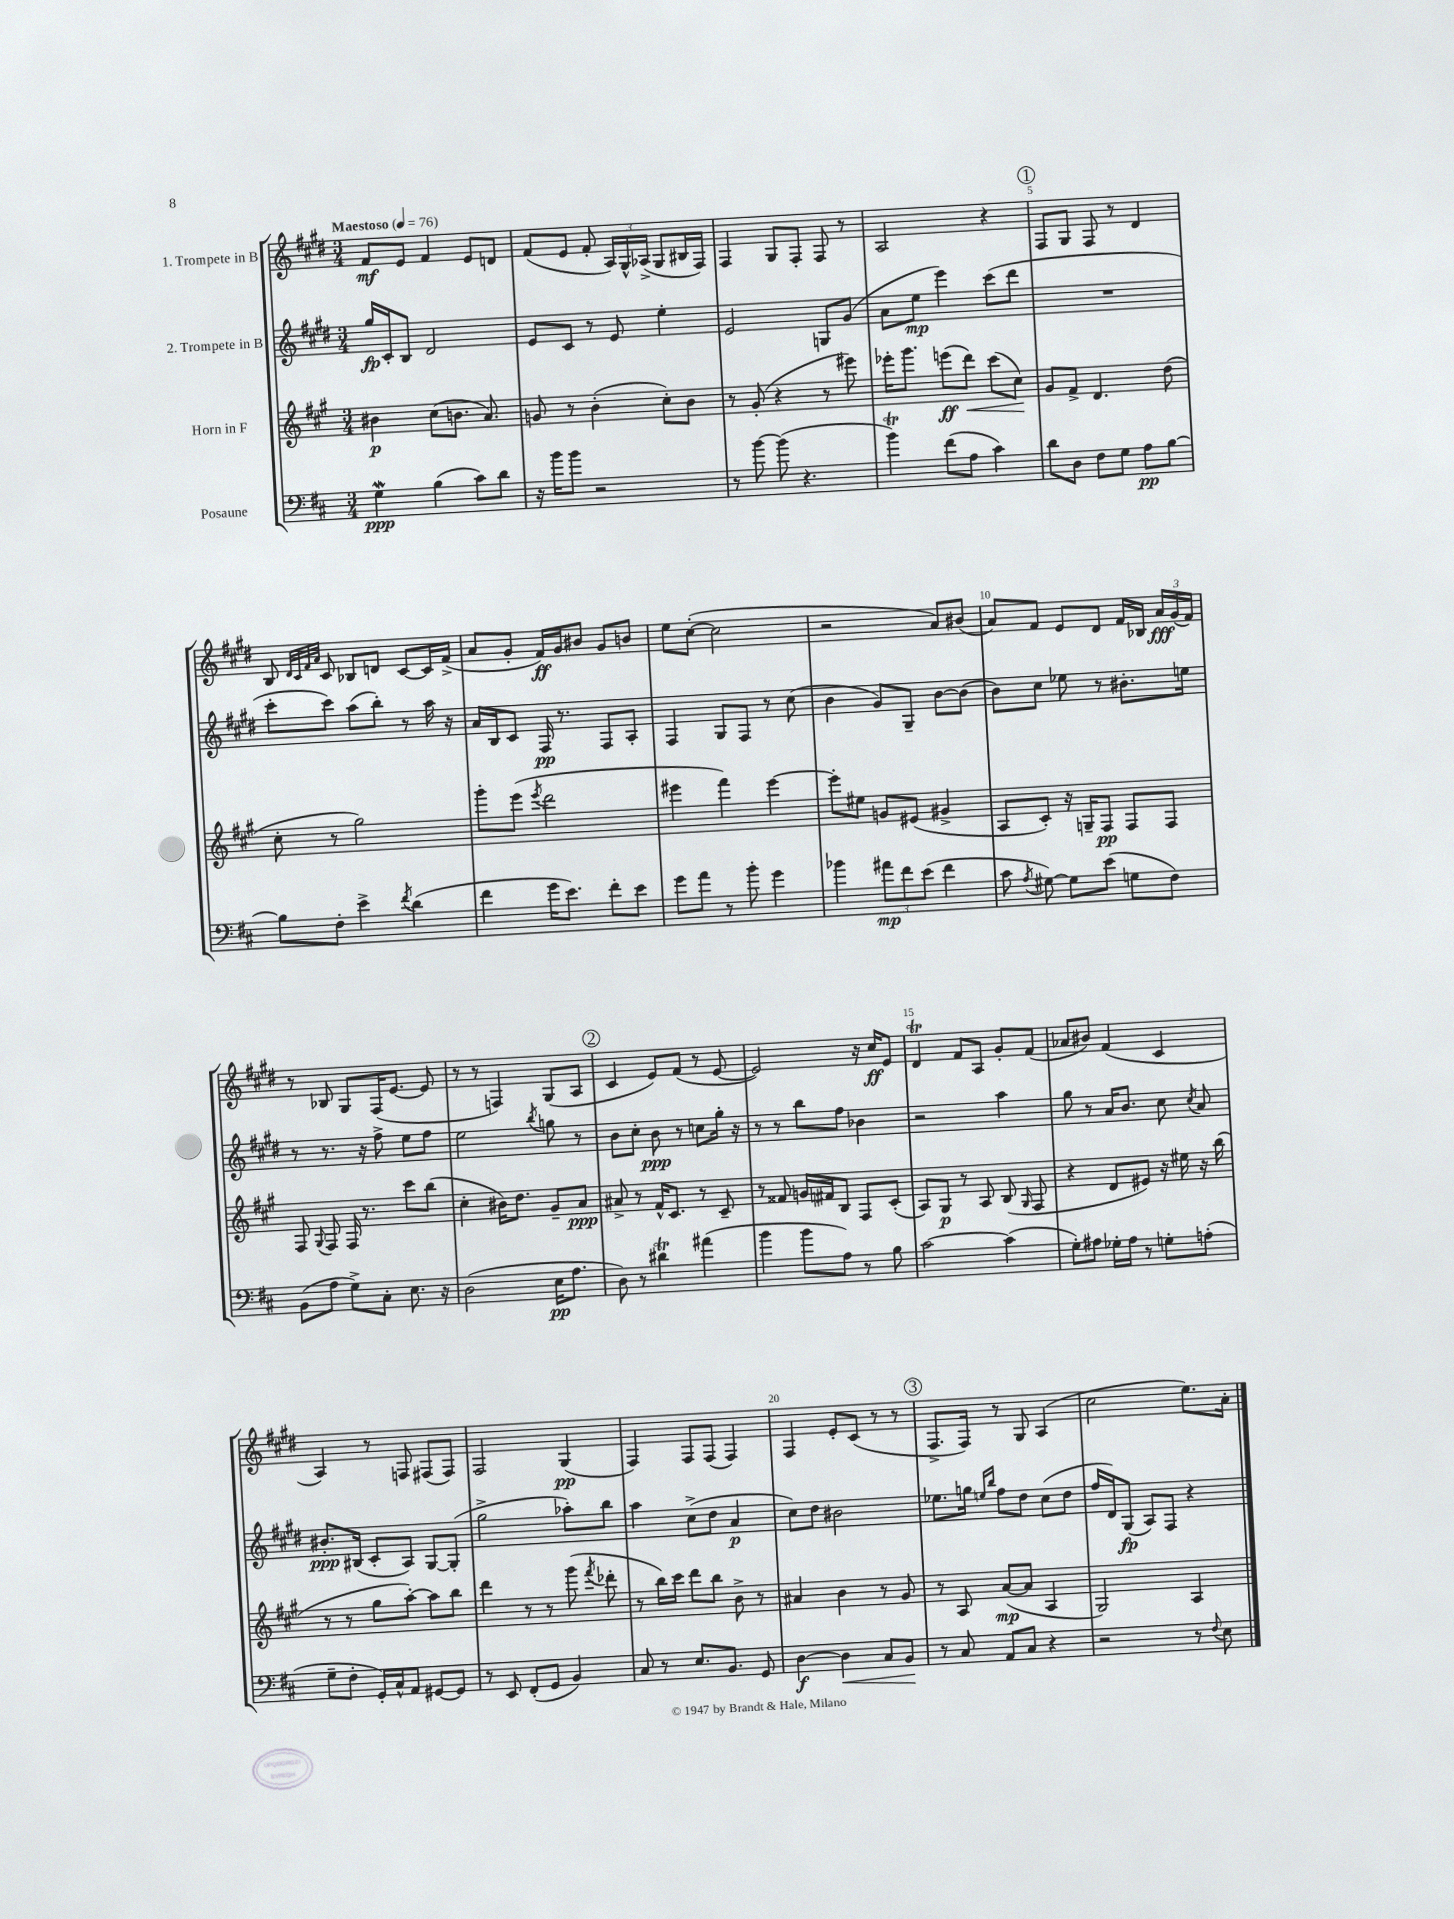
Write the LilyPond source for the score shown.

<<
\new StaffGroup <<
\new Staff = "s0" \with { instrumentName = "1. Trompete in B" } {
    \clef treble \key e \major \numericTimeSignature \time 3/4 \tempo "Maestoso" 4 = 76
    \autoBeamOff fis'8[\mf e'8] fis'4 e'8[ d'8] |
    fis'8[( e'8] fis'8-. \tuplet 3/2 { a16[) gis16-^ aes16]->( } gis8[ bis16 fis16]) |
    fis4 gis8[ fis8]-. fis8 r8 |
    a2 r4 |
    \mark \markup { \circle "1" } fis8[ gis8] fis8 r8 dis'4 |
    b8 \grace { dis'32[ cis'32 fis'32 a'32] } cis'8 bes8[ d'8] cis'8[~ cis'16 fis'16]->( |
    a'8[ gis'8]-. fis'16[\ff) gis'16 bis'8] gis'8[ b'8] |
    e''8[ cis''8]~-.( cis''2 |
    r2 a'8[) bis'8]( |
    a'8[) fis'8] e'8[ dis'8] fis'16[ bes16] \tuplet 3/2 { a'16[\fff gis'16( fis'16]) } |
    r8 bes8 gis8[ fis16( e'8.]~ e'8 |
    r8 r8 f4) gis8[( a8] |
    \mark \markup { \circle "2" } cis'4 e'8[) fis'8]( r8 e'8~ |
    e'2) r16 cis''16[\ff e'8] |
    dis'4\trill fis'8[ a8] gis'8[-. fis'8]( |
    aes'8[ bis'8]) fis'4( cis'4 |
    a4) r8 f8 fis8[( fis8]) |
    fis2 gis4\pp( |
    fis4) fis8[ fis8]( fis4) |
    fis4 e'8[-. cis'8]( r8 r8 |
    \mark \markup { \circle "3" } fis8.[-> fis16]) r8 gis8 a4( |
    cis''2 e''8.[) a'16]-. \bar "|." |
}
\new Staff = "s1" \with { instrumentName = "2. Trompete in B" } {
    \clef treble \key e \major \numericTimeSignature \time 3/4
    \autoBeamOff gis''16[\fp cis'16-. b8] dis'2 |
    e'8[ cis'8] r8 e'8 e''4-. |
    e'2 g8[ gis'8]( |
    a'8[ e''8]\mp e'''4) cis'''8[( dis'''8] |
    \mark \markup { \circle "1" } R2. |
    cis'''8[-. cis'''8]) a''8[( b''8]-.) r8 a''16 r16 |
    a'16[ b16 cis'8] fis16\pp r8. fis8[ a8]-. |
    fis4 gis8[ fis8] r8 cis''8( |
    b'4 gis'8[) gis8]-- b'8[~ b'8]( |
    b'8[) cis''8] ees''8 r8 bis'8.[-. e''16] |
    r8 r8. r16 fis''8-> e''8[ fis''8] |
    e''2 \acciaccatura { b''8 } g''8 r8 |
    \mark \markup { \circle "2" } b'8[ cis''8]-. b'8\ppp r8 c''8[ gis''16]-. r16 |
    r8 r8 b''8[ fis''8] bes'4 |
    r2 a''4 |
    gis''8 r8 a'16[ b'8.] cis''8 \acciaccatura { cis''8 } a'8 |
    bis'8.[-.\ppp bis16]( cis'8[-. a8]) gis8[~ gis8]-.( |
    gis''2-> aes''8[-.) b''8] |
    a''4 cis''8[->( dis''8] a'4\p |
    cis''8[) dis''8] bis'2 |
    \mark \markup { \circle "3" } ees''8.[ g''16] \grace { e''16[ b''16] } fis''8[ dis''8] cis''8[( dis''8] |
    fis''16[ dis'16) gis8]\fp( a8[) fis8] r4 \bar "|." |
}
\new Staff = "s2" \with { instrumentName = "Horn in F" } {
    \clef treble \key a \major \numericTimeSignature \time 3/4
    \autoBeamOff bis'4\p cis''8[( b'8.] a'8.) |
    g'8 r8 b'4-.( cis''8[-.) b'8] |
    r8 gis'8-.( r4 r8 eis'''8) |
    ees'''16[-. gis'''8.] e'''8[\ff( d'''8]\<) cis'''8[( cis''8]\!) |
    \mark \markup { \circle "1" } gis'8[ fis'8]-> d'4. d''8( |
    cis''8-. r8 gis''2) |
    gis'''8[-. e'''8]( \acciaccatura { e'''8 } d'''2 |
    eis'''4 fis'''4) eis'''4~ |
    eis'''8[-. eis''8] g'8[ eis'8]( gis'4-> |
    a8[ cis'8]-.) r16 g16[-- fis8]\pp fis8[ fis8] |
    fis8 \appoggiatura { gis8 } fis8 fis16 r8. cis'''8[ b''8]( |
    cis''4-. bis'16[) d''8.] gis'8[-- a'8]\ppp |
    \mark \markup { \circle "2" } ais'8-> r8 fis'16[-^ cis'8.] r8 cis'8-- |
    r8 fisis'8 g'16[ fis'16 b8] fis8[ cis'8]-.( |
    a8[) gis8]\p r8 a8 b8( \grace { gis16 } fis8 |
    r4 d'8[ eis'8]) r16 eis''16 r16 b''16( |
    r8 r8 gis''8[ a''8]~-.) a''8[ b''8] |
    d'''4 r8 r8 gis'''8( \acciaccatura { fis'''8 } des'''8-. |
    r8 b''16[) cis'''16] d'''8[ b''8] b'8-> r8 |
    ais'4 b'4 r8 gis'8 |
    \mark \markup { \circle "3" } r8 a8 a'8[~\mp( a'8] a4 |
    gis2) a4 \bar "|." |
}
\new Staff = "s3" \with { instrumentName = "Posaune" } {
    \clef bass \key d \major \numericTimeSignature \time 3/4
    \autoBeamOff g4\mordent\ppp b4( cis'8[) d'8] |
    r16 b'16[ b'8] r2 |
    r8 b'8~ b'8( r4. |
    b'4\trill) fis'8[( a8] cis'4) |
    \mark \markup { \circle "1" } d'8[ d8] fis8[ g8] a8[\pp b8]~ |
    b8[ fis8]-. e'4-> \acciaccatura { fis'8 } d'4( |
    fis'4 g'16[ e'8.]) fis'8[-. e'8] |
    g'8[ a'8] r8 b'8-. g'4 |
    bes'4 \tuplet 3/2 { ais'8[\mp fis'8 e'8]( } fis'4 |
    cis'8 \acciaccatura { a8 } gis8~) gis8[ e'8]( g8[ fis8]) |
    b,8[( a8] g8[->) cis8]-. e8. r16 |
    d2( e16[\pp a8.] |
    \mark \markup { \circle "2" } d8) r8 dis'4\trill ais'4( |
    b'4 b'8[ a8]) r8 b8 |
    cis'2~ cis'4( |
    g8[-.) ais8] ges16[-. ais16] r8 g8[-. a8]-.( |
    g8[-- fis8]-. g,16[-.) cis16-^ a,8] gis,8[~ gis,8] |
    r8 e,8 fis,8[-.( g,8] b,4) |
    cis8 r8 e8.[ b,8.] g,8 |
    d4~\f d4\< cis8[ b,8]\! |
    \mark \markup { \circle "3" } r8 cis8 a,8[ cis8] r4 |
    r2 r8 \appoggiatura { fis8 } e8 \bar "|." |
}
>>
>>
\layout { \context { \Score \override BarNumber.break-visibility = ##(#f #t #t) barNumberVisibility = #(every-nth-bar-number-visible 5) } }
